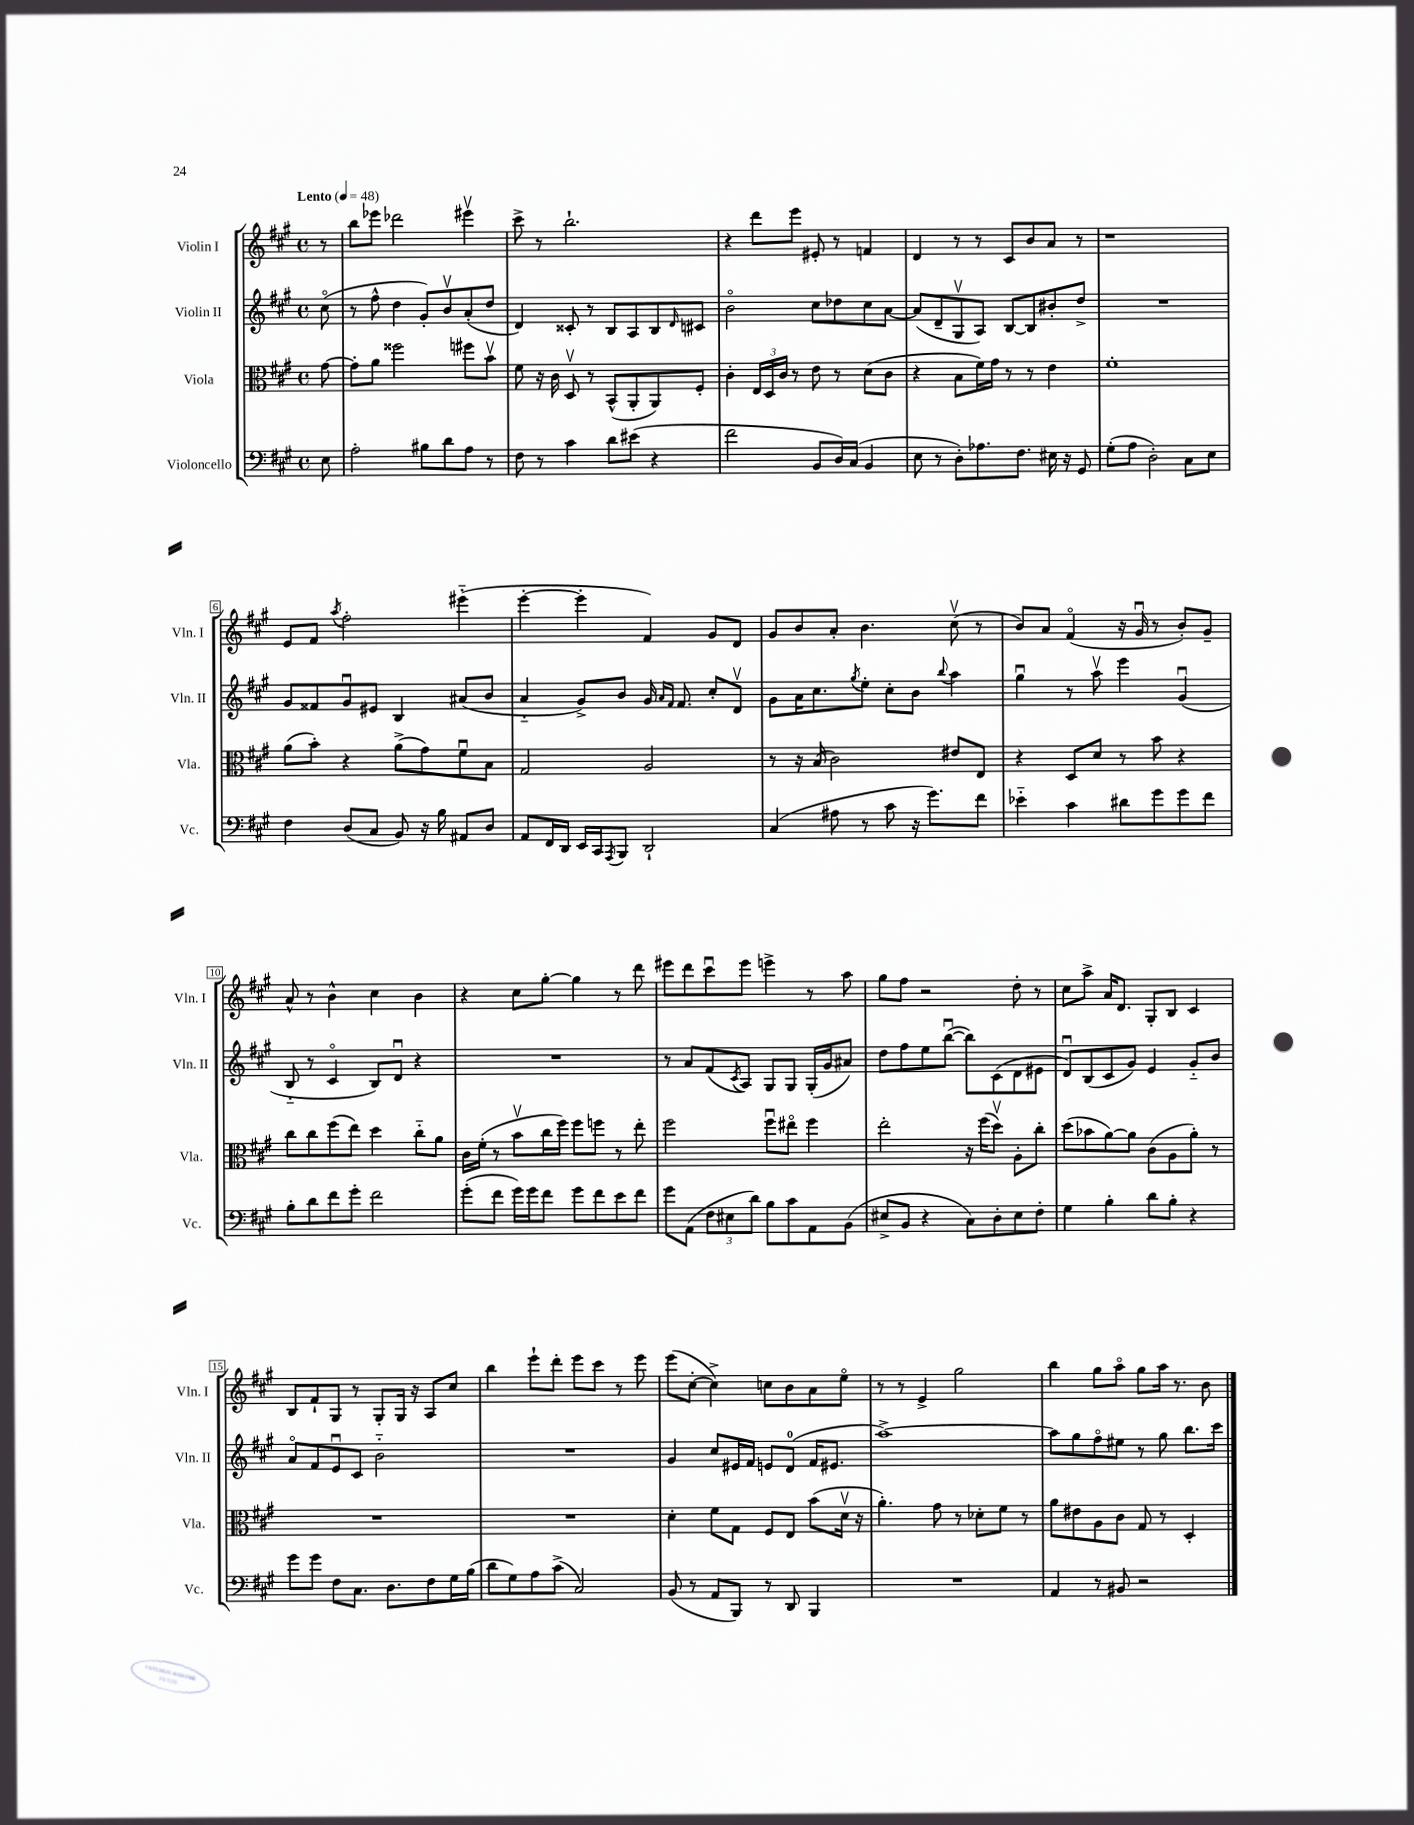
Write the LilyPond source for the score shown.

<<
\new StaffGroup <<
\new Staff = "s0" \with { instrumentName = "Violin I" shortInstrumentName = "Vln. I" } {
    \clef treble \key a \major \defaultTimeSignature \time 4/4 \partial 8 \tempo "Lento" 4 = 48
    r8 |
    b''8 ees'''8 des'''2 eis'''4\upbow |
    cis'''8-> r8 b''2.-! |
    r4 d'''8 e'''8 eis'8-. r8 f'4 |
    d'4 r8 r8 cis'8 b'8 a'8 r8 |
    r1 |
    e'8 fis'8 \acciaccatura { a''8 } fis''2-. eis'''4-_( |
    e'''4~-. e'''4-. fis'4) gis'8 d'8 |
    gis'8 b'8 a'8-. b'4. cis''8\upbow( r8 |
    b'8) a'8 fis'4\flageolet( r16 gis'16\downbow r8 b'8-.) gis'8-- |
    a'8-^ r8 b'4-^ cis''4 b'4 |
    r4 cis''8 gis''8~-. gis''4 r8 d'''8 |
    eis'''8 d'''8 cis'''8\downbow eis'''8 e'''4-> r8 a''8 |
    gis''8 fis''8 r2 d''8-. r8 |
    cis''8 a''8-> a'16 d'8. gis8-. b8 cis'4 |
    b8 fis'8-! gis8 r8 gis8-. gis16 r16 a8 cis''8 |
    b''4 e'''8-! d'''8-. e'''8 cis'''8 r8 e'''8 |
    e'''8( cis''8~-. cis''4->) c''8 b'8 a'8 e''8\flageolet |
    r8 r8 e'4-> gis''2 |
    b''4 gis''8 a''8\flageolet gis''8 a''16 r8. b'8 \bar "|." |
}
\new Staff = "s1" \with { instrumentName = "Violin II" shortInstrumentName = "Vln. II" } {
    \clef treble \key a \major \defaultTimeSignature \time 4/4 \partial 8
    cis''8\flageolet( |
    r8 fis''8-^ d''4 gis'8-.) b'8\upbow a'8-.( d''8 |
    d'4) cisis'8-. r8 b8 a8 b8 \grace { d'16 } cis'8 |
    b'2\flageolet cis''8 des''8 cis''8 a'8~ |
    a'8( d'8-- gis8\upbow a8) b8~ b8 bis'8-. d''8-> |
    R1 |
    gis'8 fisis'8 gis'8\downbow eis'8 b4 ais'8( b'8 |
    a'4-_ gis'8->) b'8 gis'16 \grace { a'16 fis'16 } fis'8. cis''8-. d'8\upbow |
    gis'8 a'16 cis''8. \acciaccatura { gis''8 } e''8-. cis''8-. b'8 \appoggiatura { b''8 } a''4 |
    gis''4\downbow r8 a''8\upbow e'''4 gis'4\downbow( |
    b8-_ r8 cis'4\flageolet b8) d'8\downbow r4 |
    R1 |
    r8 a'8 fis'8( \acciaccatura { cis'8 } a8) gis8 gis8 gis16-.( gis'16 ais'8) |
    d''8 fis''8 e''8 b''8~\downbow( b''8) cis'8( d'8 eis'8 |
    d'8\downbow) b8( cis'8 gis'8) e'4 gis'8-_ b'8 |
    a'8\flageolet fis'8 e'8\downbow cis'8 b'2-_ |
    R1 |
    gis'4 cis''8 eis'16 fis'16 e'8 d'8-0( fis'16 eis'8. |
    a''1~->) |
    a''8 gis''8 fis''8\flageolet eis''8 r8 gis''8 b''8. cis'''16 \bar "|." |
}
\new Staff = "s2" \with { instrumentName = "Viola" shortInstrumentName = "Vla." } {
    \clef alto \key a \major \defaultTimeSignature \time 4/4 \partial 8
    gis'8~ |
    gis'8-. a'8 fisis''2 fis''8 b'8\upbow |
    fis'8 r16 cis'16 d8\upbow r8 b,8-^( a,8-. a,8) fis8-. |
    cis'4-. \tuplet 3/2 { e16 d16 cis'16 } r8 e'8 r8 d'8( cis'8 |
    r4 b8 fis'16) gis'16 r8 r8 e'4 |
    fis'1-. |
    a'8( b'8-.) r4 a'8->( gis'8) fis'8\downbow b8 |
    gis2 a2 |
    r8 r16 b16( cis'2) eis'8 e8 |
    r4 d8 d'8 r8 b'8 r4 |
    cis''8 cis''8 fis''8( e''8) d''4 cis''8-_ a'8 |
    cis'16 fis'16-.( r8 b'8\upbow cis''16 fis''16) fis''8 f''8 r8 e''8-. |
    fis''2 fis''8\downbow eis''8\flageolet fis''4 |
    e''2-. r16 fis''16( d''8\upbow) a8-. cis''8-. |
    d''8( bes'8 a'8~) a'8 cis'8( a8 a'8-.) r8 |
    R1 |
    R1 |
    d'4-. fis'8 gis8 fis8 e8 b'8( d'16\upbow r16 |
    a'4.-.) gis'8 r8 des'8-. fis'8 r8 |
    a'8 eis'8 a8 cis'8 gis8 r8 d4-. \bar "|." |
}
\new Staff = "s3" \with { instrumentName = "Violoncello" shortInstrumentName = "Vc." } {
    \clef bass \key a \major \defaultTimeSignature \time 4/4 \partial 8
    e8 |
    a2-. bis8 d'8 a8 r8 |
    fis8 r8 cis'4 d'8 eis'8( r4 |
    fis'2 b,8 d16) cis16( b,4 |
    e8 r8 d8-.) aes8. fis8. eis16 r16 gis,8 |
    gis8-.( a8 d2-.) cis8 e8 |
    fis4 d8( cis8 b,8) r16 b16 ais,8 d8 |
    a,8 fis,16 d,16 e,16 cis,16 \acciaccatura { a,,8 } b,,8 d,2-! |
    cis4( ais8 r8 cis'8 r16 gis'8.) fis'8 |
    ees'4-_ cis'4 dis'8 gis'8 gis'8 fis'8 |
    b8-. d'8 fis'8 gis'8-. fis'2 |
    gis'8-.( fis'8 gis'16) gis'16 fis'8 gis'8 fis'8 e'8 fis'8 |
    gis'8 a,8( \tuplet 3/2 { fis8 eis8 d'8) } b8 cis'8 a,8 b,8( |
    eis8-> b,8 r4 cis8) d8-. eis8 fis8-. |
    gis4 b4-. d'8 b8-. r4 |
    gis'8 gis'8 fis8 cis8. d8. fis8 gis16 b16( |
    d'8 gis8) a8 cis'8->( cis2) |
    b,8( r8 a,8 b,,8) r8 d,8 b,,4 |
    R1 |
    a,4 r8 bis,8 r2 \bar "|." |
}
>>
>>
\layout { \context { \Score \override BarNumber.stencil = #(make-stencil-boxer 0.1 0.3 ly:text-interface::print) } }
